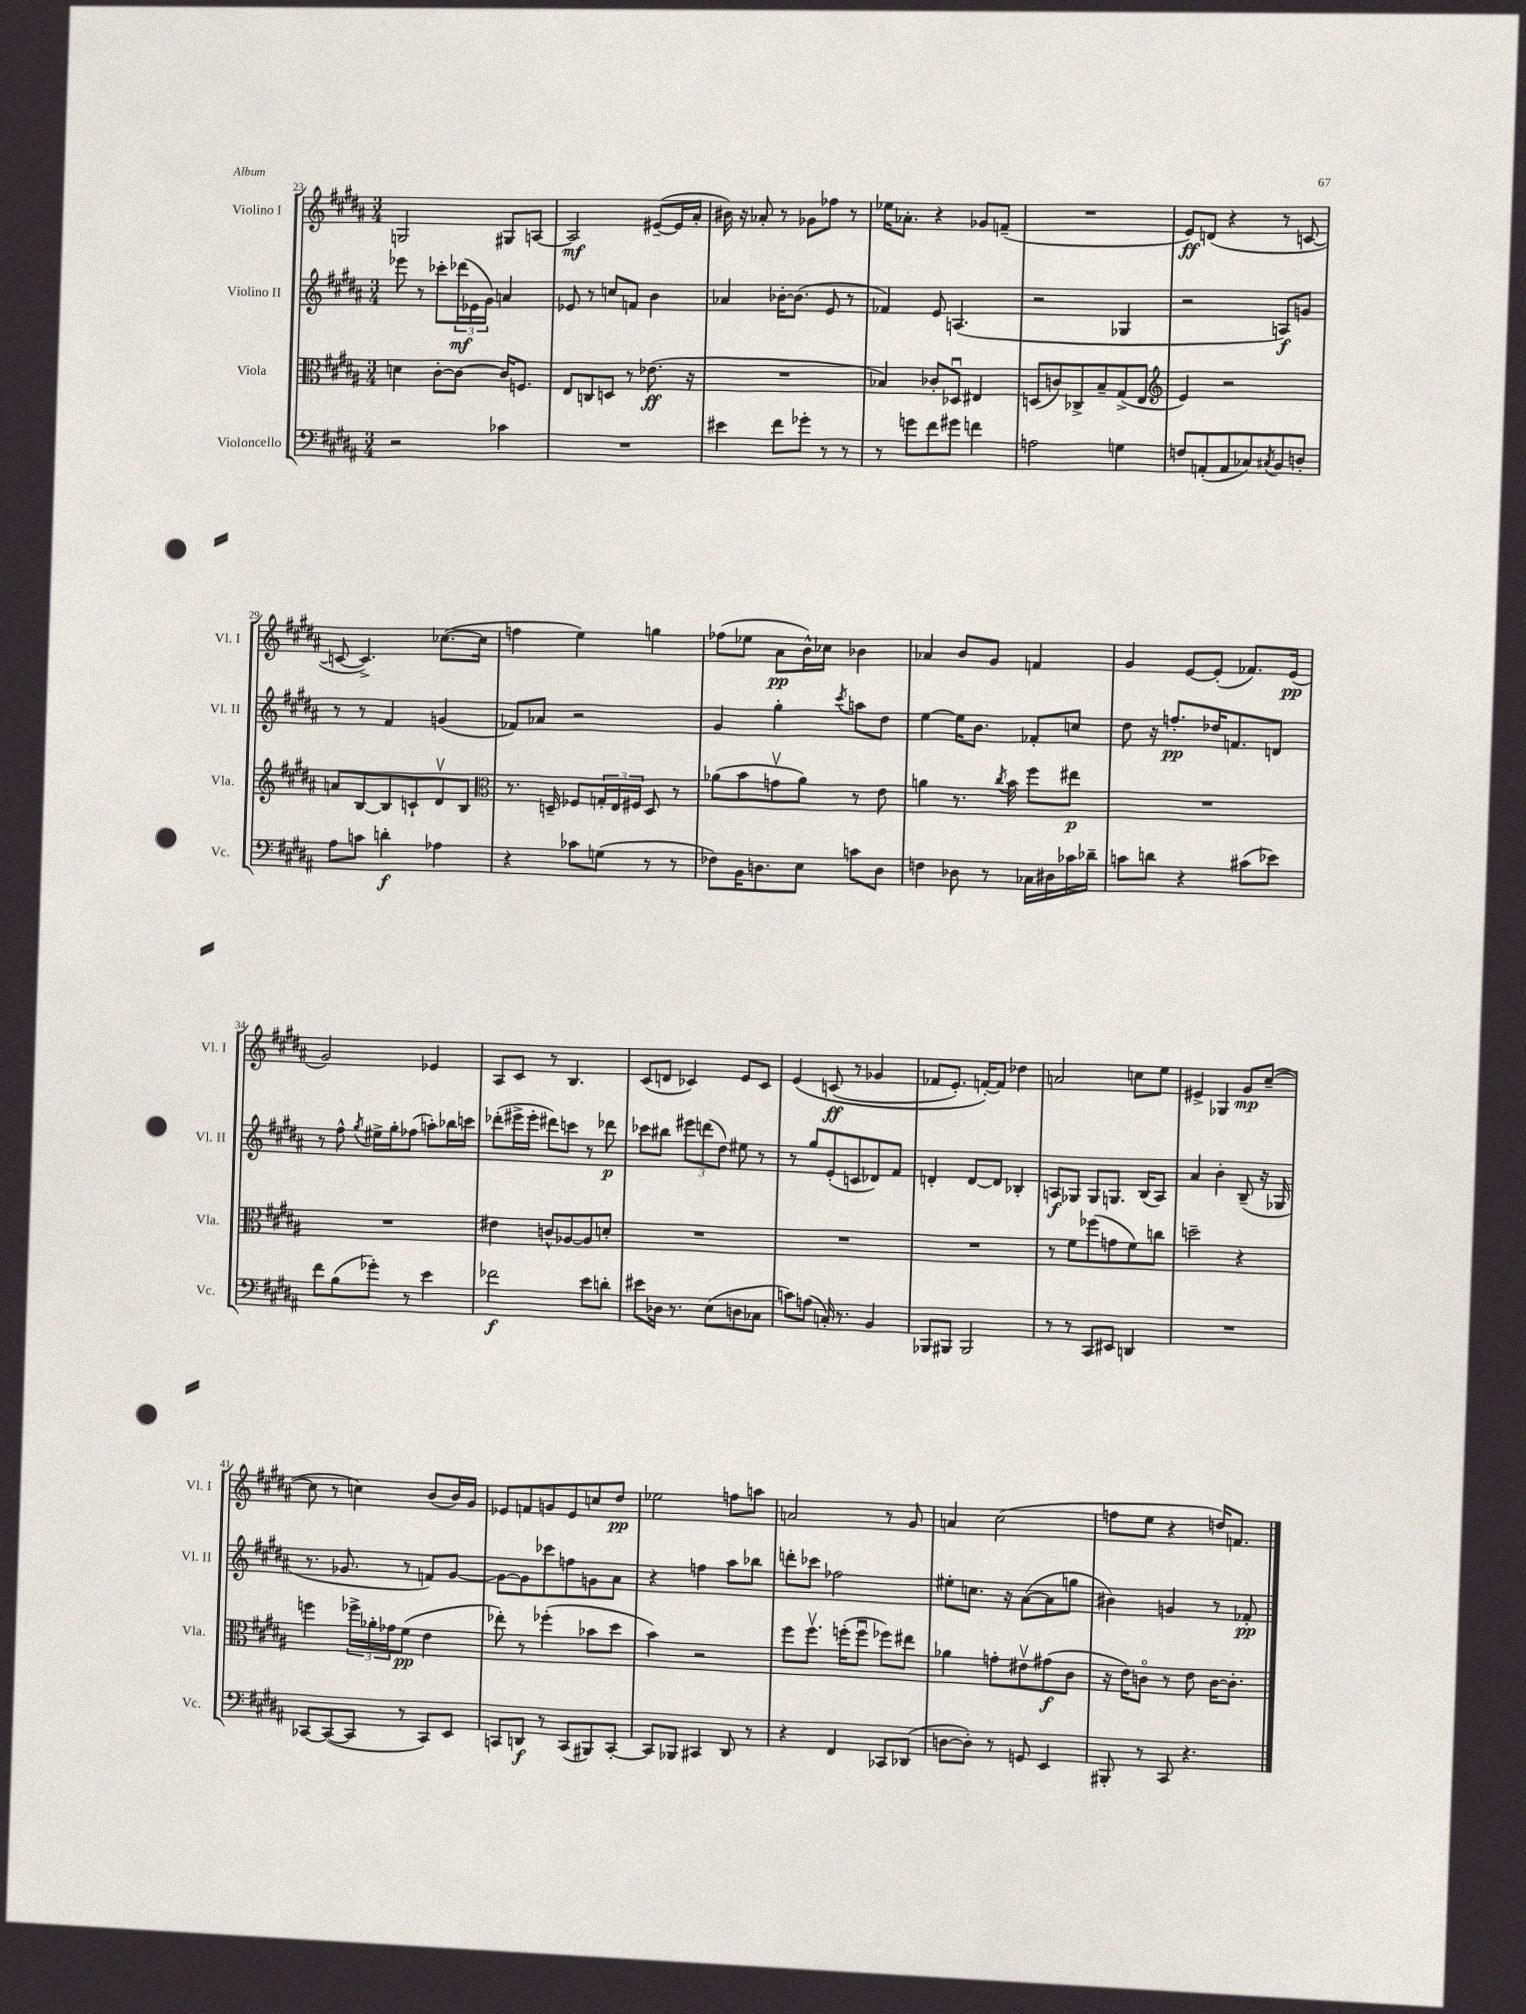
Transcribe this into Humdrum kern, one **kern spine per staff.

**kern	**dynam	**kern	**dynam	**kern	**dynam	**kern	**dynam
*part4	*part4	*part3	*part3	*part2	*part2	*part1	*part1
*staff4	*staff4	*staff3	*staff3	*staff2	*staff2	*staff1	*staff1
*I"Violoncello	*	*I"Viola	*	*I"Violino II	*	*I"Violino I	*
*I'Vc.	*	*I'Vla.	*	*I'Vl. II	*	*I'Vl. I	*
*clefF4	*	*clefC3	*	*clefG2	*	*clefG2	*
*k[f#c#g#d#a#]	*	*k[f#c#g#d#a#]	*	*k[f#c#g#d#a#]	*	*k[f#c#g#d#a#]	*
*M3/4	*	*M3/4	*	*M3/4	*	*M3/4	*
=23	=23	=23	=23	=23	=23	=23	=23
2r	.	4dn\	.	8eee-X\	.	2Gn/	.
.	.	.	.	8r	.	.	.
.	.	[8c#'\L	.	8ccc-X'\L	.	.	.
.	.	8c#\J_	.	(24ddd-X\L	mf	.	.
.	.	.	.	24e-X\	.	.	.
.	.	.	.	24g#\JJ)	.	.	.
4c-X\	.	16c#/KL]	.	4an/	.	8G#X/L	.
.	.	8.Fn/J	.	.	.	.	.
.	.	.	.	.	.	[8An/J	.
=24	=24	=24	=24	=24	=24	=24	=24
2.r	.	8E/L	.	8e-X/	.	2A/]	mf
.	.	8Cn/	.	8r	.	.	.
.	.	8Dn/J	.	8ccn/L	.	.	.
.	.	8r	.	8fn/J	.	.	.
.	.	(8.e-X\	ff	4b\	.	([8e#X~/L	.
.	.	.	.	.	.	16e#/L]	.
.	.	16r	.	.	.	16a#'/JJ	.
=25	=25	=25	=25	=25	=25	=25	=25
4e#X\	.	2.r	.	4a-X/	.	16b#X\)	.
.	.	.	.	.	.	16r	.
.	.	.	.	.	.	8a-X'/	.
8f#\L	.	.	.	[16b-X'\KL	.	8r	.
.	.	.	.	(8.b-\J]	.	.	.
8g-X'\J	.	.	.	.	.	8g-X\L	.
8r	.	.	.	8e/	.	8ff-X\J	.
8r	.	.	.	8r	.	8r	.
=26	=26	=26	=26	=26	=26	=26	=26
8r	.	4B-X/)	.	4f-X/)	.	16ee-X\KL	.
.	.	.	.	.	.	8.a-X'\J	.
8gn\L	.	.	.	.	.	.	.
8f#\	.	8c-X'/L	.	8e/	.	4r	.
8g#X\J	.	8D-Xu/J	.	(4.An/	.	.	.
4fn\	.	4E#X/	.	.	.	8g-X/L	.
.	.	.	.	.	.	(8fn~/J	.
=27	=27	=27	=27	=27	=27	=27	=27
2An\	.	(8Dn/L	.	2r	.	2.r	.
.	.	8cn/)	.	.	.	.	.
.	.	8C-X^/	.	.	.	.	.
.	.	8B~/	.	.	.	.	.
4Gn\	.	(8G#^/	.	4G-X/	.	.	.
.	.	8E/J	.	.	.	.	.
=28	=28	=28	=28	=28	=28	=28	=28
*	*	*clefG2	*	*	*	*	*
8Fn/L	.	4e/)	.	2r	.	8e/L)	ff
(8AAn'/	.	.	.	.	.	(8dn/J	.
8AA/	.	2r	.	.	.	4r	.
8C-X/)	.	.	.	.	.	.	.
8qC#X/	.	.	.	.	.	.	.
8BB/	.	.	.	8An/L)	f	8r	.
8Dn'/J	.	.	.	8gn/J	.	[8cn/	.
!!LO:LB:g=z
=29	=29	=29	=29	=29	=29	=29	=29
8A#\L	.	8an/L	.	8r	.	8cn/_	.
8cn\J	.	[8B/	.	8r	.	4.c^/])	.
4dn'\	f	8B/]	.	4f#/	.	.	.
.	.	8cn`/	.	.	.	.	.
4A-X\	.	8d#v/	.	(4gn/	.	([8.cc-X\L	.
.	.	8B/J	.	.	.	.	.
.	.	.	.	.	.	16cc-\Jk]	.
=30	=30	=30	=30	=30	=30	=30	=30
*	*	*clefC3	*	*	*	*	*
4r	.	8.r	.	8f-X/L)	.	4ffn\	.
.	.	.	.	8a-X/J	.	.	.
.	.	16Dn~/	.	.	.	.	.
8c-X\L	.	8F-X/L	.	2r	.	4ee\)	.
(8Gn\J	.	24Gn'/L	.	.	.	.	.
.	.	24E/	.	.	.	.	.
.	.	24F#X/JJ	.	.	.	.	.
8r	.	8D/	.	.	.	4ggn\	.
8r	.	8r	.	.	.	.	.
=31	=31	=31	=31	=31	=31	=31	=31
8F-X\L)	.	(8a-X\L	.	4g#/	.	(8ff-X\L	.
16BB\K	.	8b\	.	.	.	8ee-X\J	.
8.Dn\	.	.	.	.	.	.	.
.	.	8gnv\	.	4gg#'\	.	8a#\L	pp
8E\J	.	8a-\J)	.	.	.	16b^^\L)	.
.	.	.	.	.	.	16cc-X\JJ	.
.	.	.	.	8qccc#/	.	.	.
8cn\L	.	8r	.	8aan\L	.	4b-X\	.
8D\J	.	8e\	.	8dd#\J	.	.	.
=32	=32	=32	=32	=32	=32	=32	=32
4Fn\	.	4an\	.	[4ee\	.	4a-X/	.
8D-X\	.	8.r	.	16ee\KL]	.	8b/L	.
.	.	.	.	8.b\J	.	.	.
8r	.	.	.	.	.	8g#/J	.
.	.	8qcc#/	.	.	.	.	.
.	.	16b\	.	.	.	.	.
16C-X\LL	.	8ff#\L	.	8f-X'/L	.	4fn/	.
16D#X\	.	.	.	.	.	.	.
16c-X\	.	8ee#X\J	p	8ccn/J	.	.	.
16d-X~\JJ	.	.	.	.	.	.	.
=33	=33	=33	=33	=33	=33	=33	=33
8cn\L	.	2.r	.	8dd#\	.	4g#/	.
8dn\J	.	.	.	16r	.	.	.
.	.	.	.	8.ffn'/L	pp	.	.
4r	.	.	.	.	.	[8e/L	.
.	.	.	.	16dd-X/K	.	(8e'/J]	.
.	.	.	.	8.fn/	.	.	.
(8c#X\L	.	.	.	.	.	8.f-X/L)	.
8e-X\J)	.	.	.	8dn/J	.	.	.
.	.	.	.	.	.	(16e/Jk	pp
!!LO:LB:g=z
=34	=34	=34	=34	=34	=34	=34	=34
8f#\L	.	2.r	.	8r	.	2g#/)	.
(8B\	.	.	.	8ff#^^\	.	.	.
.	.	.	.	8qgg#/	.	.	.
8g-X'\J)	.	.	.	16ee#X^\LL	.	.	.
.	.	.	.	16gg#'\J	.	.	.
8r	.	.	.	(8ff-X\J	.	.	.
4e\	.	.	.	8aan'\L)	.	4e-X/	.
.	.	.	.	16bb-X\L	.	.	.
.	.	.	.	16cccn\JJ	.	.	.
=35	=35	=35	=35	=35	=35	=35	=35
2f-X\	f	4e#X\	.	(8ddd-X'\L	.	8A#/L	.
.	.	.	.	16eee#X^\L	.	8c#/J	.
.	.	.	.	16eee#'\JJ	.	.	.
.	.	8cn^^/L	.	8ddd#X\L)	.	8r	.
.	.	[8A-X/	.	8cccn\J	.	4.B/	.
8e\L	.	8A-/]	.	8r	.	.	.
8dn'\J	.	8dn'/J	.	8ddd-X\	p	.	.
=36	=36	=36	=36	=36	=36	=36	=36
8e#X\L	.	2.r	.	8ccc-X\L	.	(8c#/L	.
16D-X\Jk	.	.	.	8bb#X\J	.	8dn/J	.
8.r	.	.	.	.	.	.	.
.	.	.	.	12eee#X\L	.	4c-X/)	.
.	.	.	.	(12dddn\	.	.	.
(8E\L	.	.	.	.	.	.	.
.	.	.	.	12dd#\J)	.	.	.
8Dn\	.	.	.	8ee#X\	.	8e/L	.
8C-X\J	.	.	.	8r	.	8c-/J	.
=37	=37	=37	=37	=37	=37	=37	=37
8cn\L)	.	2.r	.	8r	.	(4e/	.
(8An\J	.	.	.	8gg#/L	.	.	.
16Cn'/)	.	.	.	(8e'/	.	(8cn/	ff
8.r	.	.	.	.	.	.	.
.	.	.	.	8cn/	.	8r	.
4BB/	.	.	.	8d-X/)	.	4g-X/	.
.	.	.	.	8f#/J	.	.	.
=38	=38	=38	=38	=38	=38	=38	=38
8BBB-X/L	.	2.r	.	4dn'/	.	8f-X/L	.
8BBB#X/J	.	.	.	.	.	8.e'/J)	.
2BBB#/	.	.	.	[8d/L	.	.	.
.	.	.	.	.	.	[16fn'/KL)	.
.	.	.	.	8d/J]	.	8f/J]	.
.	.	.	.	4B-X'/	.	4dd-X\	.
=39	=39	=39	=39	=39	=39	=39	=39
8r	.	8r	.	8An/L	f	2an/	.
8r	.	8f#\L	.	8G-X/J	.	.	.
8CC#/L	.	(8ff-X\	.	8G-/L	.	.	.
8EE#X/J	.	8gn\	.	8.Gn/J	.	.	.
4DDn/	.	8f#\)	.	.	.	8ccn\L	.
.	.	.	.	(16B/KL	.	.	.
.	.	8ccn\J	.	8A/J)	.	8ee\J	.
=40	=40	=40	=40	=40	=40	=40	=40
2.r	.	2ddn~\	.	4a#/	.	4e#X^/	.
.	.	.	.	4b'\	.	4G-X/	.
.	.	4r	.	(8B~/	.	8g#/L	mp
.	.	.	.	16r	.	([8cc#~/J	.
.	.	.	.	16G-X/	.	.	.
!!LO:LB:g=z
=41	=41	=41	=41	=41	=41	=41	=41
[8CC-X/L	.	4ffn\	.	8.r	.	8cc#\]	.
(8CC-/_	.	.	.	.	.	8r	.
.	.	.	.	8.g-X/	.	.	.
8CC-/J]	.	24ff-X^\LL	.	.	.	4ccn\)	.
.	.	24a-X'\	.	.	.	.	.
.	.	24g-X\J	.	.	.	.	.
8r	.	(8f#\J	pp	8r	.	.	.
8CC-/L)	.	4e\	.	8fn/L)	.	(8b/L	.
8EE/J	.	.	.	[8g-/J	.	16b/L)	.
.	.	.	.	.	.	16g#/JJ	.
=42	=42	=42	=42	=42	=42	=42	=42
8CCn/L	.	8ee-X'\)	.	8g-\L_	.	8e-X/L	.
8DDn/J	f	8r	.	8g-\]	.	8fn/	.
8r	.	(4ff-X'\	.	8ccc-X\	.	8gn/	.
(8CC/L	.	.	.	8ffn\	.	8e-/	.
8BBB#X/)	.	8b-X\L	.	8gn\	.	8ccn/	.
[8CC'/J	.	8dd#\J	.	8a#\J	.	8dd#/J	pp
=43	=43	=43	=43	=43	=43	=43	=43
8CC/L]	.	4b\)	.	4r	.	2ee-X\	.
8BBB-X/J	.	.	.	.	.	.	.
4CC#X/	.	2r	.	4ffn\	.	.	.
8DD#/	.	.	.	8aa#\L	.	8ffn\L	.
8r	.	.	.	8bb-X\J	.	8aan\J	.
=44	=44	=44	=44	=44	=44	=44	=44
4r	.	8ff#\L	.	8dddn'\L	.	2an/	.
.	.	8.ff#v\J	.	8ccc-X\J	.	.	.
4FF#/	.	.	.	2ff-X\	.	.	.
.	.	(16ffn'\KL	.	.	.	.	.
.	.	8ffu\J	.	.	.	.	.
8CC-X/L	.	8ff-X\L)	.	.	.	8r	.
(8DD-X/J	.	8ee#X\J	.	.	.	8g#/	.
=45	=45	=45	=45	=45	=45	=45	=45
[8Dn\L	.	4a-X\	.	8ee#X'\L	.	4an/	.
8D'\J])	.	.	.	8.ccn\J	.	.	.
8r	.	8gn'\L	.	.	.	(2cc#\	.
.	.	.	.	16r	.	.	.
8GGn/	.	8e#Xv\	.	([8a#\L	.	.	.
4EE/	.	(8g#X\	f	8a#\]	.	.	.
.	.	8c#\J	.	8ggn\J	.	.	.
=46	=46	=46	=46	=46	=46	=46	=46
8BBB#X'/	.	16r	.	4b#X\)	.	8ffn\L	.
.	.	16e\KL)	.	.	.	.	.
8r	.	8cn\J	.	.	.	8ee\J	.
8CC#/	.	8r	.	4gn/	.	4r	.
4.r	.	8e\	.	.	.	.	.
.	.	[16c\KL	.	8r	.	16ddn/KL)	.
.	.	8.c'\J]	.	.	.	8.fn/J	.
.	.	.	.	8f-X'/	pp	.	.
==	==	==	==	==	==	==	==
*-	*-	*-	*-	*-	*-	*-	*-
